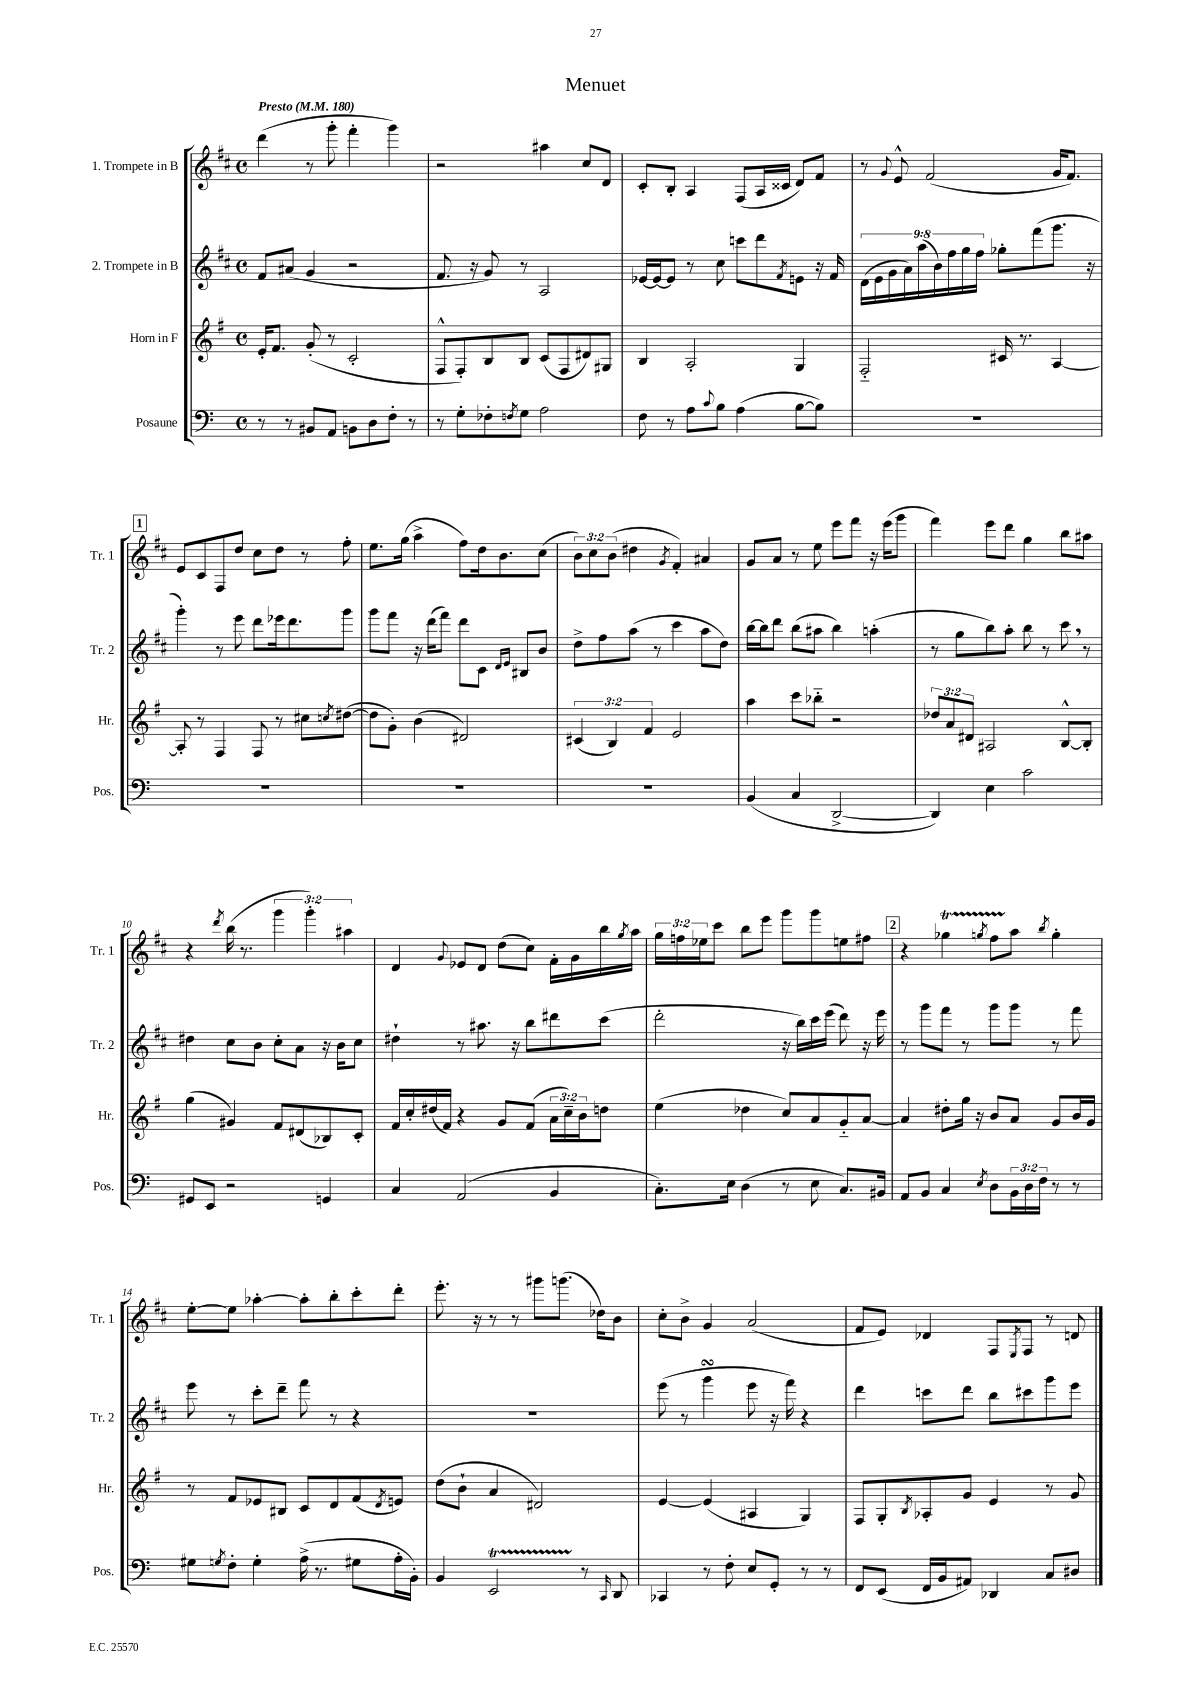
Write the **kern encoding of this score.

**kern	**kern	**kern	**kern
*staff4	*staff3	*staff2	*staff1
*clefF4	*clefG2	*clefG2	*clefG2
*k[]	*k[f#]	*k[f#c#]	*k[f#c#]
*M4/4	*M4/4	*M4/4	*M4/4
*met(c)	*met(c)	*met(c)	*met(c)
*MM180	*MM180	*MM180	*MM180
8r	16e'/LK	8f#/L	(4ddd\
.	8.f#/J	.	.
8r	.	(8a#/J	.
8BB#/L	(8g'/	4g/	8r
8AA/J	8r	.	8ggg'\
8BB\L	2c'/	2r	4fff#'\
8D\	.	.	.
8F'\J	.	.	4ggg\)
8r	.	.	.
=	=	=	=
8r	8F#^^/L	8.f#/	2r
8G'\L	8F#'/)	.	.
.	.	16r	.
8F-'\	8B/	8g/)	.
8qF/	.	.	.
8G\J	8B/J	8r	.
2A\	(8c/L	2A/	4aa#\
.	8F#/	.	.
.	8d#/)	.	8cc#/L
.	8G#/J	.	8d/J
=	=	=	=
8F\	4B/	[16e-/LL	8c#'/L
.	.	16e-/_J	.
8r	.	8e-/]J	8B'/J
8A\L	2A'/	8r	4A/
8qqc/	.	.	.
8B\J	.	8cc#\	.
(4A\	.	8ccc\L	(8F#/L
.	.	8ddd\	16A/L
.	.	.	16c##/JJ
.	.	8qf#/	.
[8B\L	4G/	8e\J	8d/L)
8B\]J)	.	16r	8f#/J
.	.	16f#/	.
=	=	=	=
1r	2F#'~/	(18d\LL	8r
.	.	18e\	.
.	.	18g\	.
.	.	.	8qqg/
.	.	.	8e^^/
.	.	18a\)	.
.	.	(18aa\	.
.	.	.	(2f#/
.	.	18b\)	.
.	.	18ff#\	.
.	.	18gg\	.
.	.	18ff#\JJ	.
.	16c#/	8gg-'\L	.
.	8.r	.	.
.	.	(8fff#\	.
.	[4A/	8.ggg\J	16g/LK
.	.	.	8.f#/J)
.	.	16r	.
=	=	=	=
1r	8A'/]	4ggg'\)	8e/L
.	8r	.	8c#/
.	4F#/	8r	8F#/
.	.	8eee\	8dd/J
.	8F#/	8ddd\L	8cc#\L
.	8r	16eee-\k	8dd\J
.	.	8.ddd\	.
.	8cc#\L	.	8r
.	8qcc/	.	.
.	([8dd#\J	8ggg\J	8ff#'\
=	=	=	=
1r	8dd#\]L	8ggg\L	8.ee\L
.	8g'\J)	8fff#\J	.
.	.	.	(16gg\Jk
.	(4b\	16r	4aa^\
.	.	(16ddd\LK	.
.	.	8fff#\J)	.
.	2d#/)	8ddd\L	8ff#\L)
.	.	8c#\J	16dd\k
.	.	.	8.b\
.	.	16qqd/LL	.
.	.	16qqe/JJ	.
.	.	8B#/L	.
.	.	8b/J	(8cc#\J
=	=	=	=
1r	(6c#/	8dd^\L	12b\L)
.	.	.	12cc#\
.	.	8ff#\	.
.	6B/)	.	(12b\J
.	.	(8aa\J	4dd#\
.	6f#/	.	.
.	.	8r	.
.	.	.	8qg/
.	2e/	4ccc#\	4f#'/)
.	.	8aa\L	4a#/
.	.	8dd\J)	.
=	=	=	=
(4BB/	4aa\	[16bb\LL	8g/L
.	.	16bb\]J	.
.	.	8ddd\J	8a/J
4C/	8ccc\L	(8bb\L	8r
.	8bb-'~\J	8aa#\J	8ee\
[2DD^/	2r	4bb\)	8eee\L
.	.	.	8fff#\J
.	.	(4aa'\	16r
.	.	.	(16eee\LK
.	.	.	8ggg\J
=	=	=	=
4DD/])	12dd-/L	8r	4fff#\)
.	12a/	.	.
.	.	8gg\L	.
.	12d#/J	.	.
4E\	2A#/	8bb\)	8eee\L
.	.	8aa'\J	8ddd\J
2c\	.	8bb\	4gg\
.	.	8r	.
.	[8B^^/L	8ccc#\	8bb\L
.	8B'/]J	8r	8aa#\J
=	=	=	=
8GG#/L	(4gg\	4dd#\	4r
8EE/J	.	.	.
.	.	.	8qddd/
2r	4g#/)	8cc#\L	(16bb\
.	.	.	8.r
.	.	8b\J	.
.	8f#/L	8cc#'\L	6ggg\
.	(8d#/	8a\J	.
.	.	.	6ggg'\)
4GG/	8B-/)	16r	.
.	.	16b\LK	.
.	.	.	6aa#\
.	8c'/J	8cc#\J	.
=	=	=	=
4C/	16f#/LL	4dd#`\	4d/
.	16cc'/	.	.
.	(16dd#/	.	.
.	16f#/JJ)	.	.
.	.	.	8qqg/
(2AA/	4r	8r	8e-/L
.	.	8.aa#\	8d/J
.	8g/L	.	(8dd\L
.	.	16r	.
.	(8f#/J	8bb\L	8cc#\J)
4BB/	24a\LL	8ddd#\	16f#'\LL
.	24cc~\)	.	.
.	.	.	16g\
.	24b\J	.	.
.	8dd\J	(8ccc#\J	16bb\
.	.	.	8qgg/
.	.	.	16aa\JJ
=	=	=	=
8.C'\L)	(4ee\	2ddd'\	24gg\LL
.	.	.	24ff\
.	.	.	24ee-\J
.	.	.	8ccc#\J
16E\Jk	.	.	.
(4D\	4dd-\	.	8bb\L
.	.	.	8eee\J
8r	8cc/L)	16r	8ggg\L
.	.	16bb\LL)	.
8E\	8a/	16ccc#\	8ggg\
.	.	(16eee\JJ	.
8.C/L)	8g'~/	8ddd\)	8ee\
.	[8a/J	16r	8ff#\J
16BB#/Jk	.	16eee\	.
=	=	=	=
8AA/L	4a/]	8r	4r
8BB/J	.	8ggg\L	.
4C/	8dd#'\L	8fff#\J	4gg-\
.	16gg\Jk	8r	.
.	16r	.	.
8qE/	.	.	8qgg/
8D\L	8b/L	8ggg\L	8ff#\L
24BB\L	8a/J	8ggg\J	8aa\J
24D\	.	.	.
24F\JJ	.	.	.
.	.	.	8qbb/
8r	8g/L	8r	4gg'\
8r	16b/L	8fff#\	.
.	16g/JJ	.	.
=	=	=	=
8G#\L	8r	8eee\	[8ee'\L
8qG/	.	.	.
8F'\J	8f#/L	8r	8ee\]J
4G'\	8e-/	8ccc#'\L	[4aa-'\
.	8B#/J	8ddd~\J	.
(16A^\	8c/L	8fff#\	8aa-'\]L
8.r	.	.	.
.	8d/	8r	8bb'\
8G#\L	(8f#/	4r	8ccc#'\
.	8qd/	.	.
16A'\L	8e/J)	.	8ddd'\J
16BB'\JJ)	.	.	.
=	=	=	=
4BB/	(8dd\L	1r	8.eee'\
.	8b`\J	.	.
.	.	.	16r
2EE/	4a/	.	8r
.	.	.	8r
.	2d#/)	.	8ggg#\L
.	.	.	(8.ggg\J
8r	.	.	.
.	.	.	16dd-\LK)
16qqCC/	.	.	.
8DD/	.	.	8b\J
=	=	=	=
4CC-/	[4e/	(8eee\	8cc#'\L
.	.	8r	8b^\J
8r	(4e/]	4ggg\	4g/
8F'\	.	.	.
8E/L	4A#/	8eee\	(2a/
8GG'/J	.	16r	.
.	.	16fff#\)	.
8r	4G/)	4r	.
8r	.	.	.
=	=	=	=
8FF/L	8F#/L	4ddd\	8f#/L
(8EE/J	8G'/	.	8e/J)
.	8qB/	.	.
16FF/LL	8A-'/	8ccc\L	4d-/
16BB/J	.	.	.
8AA#/J)	8g/J	8ddd\J	.
4DD-/	4e/	8bb\L	8F#/L
.	.	.	8qE/
.	.	8ccc#\	8F#/J
8C/L	8r	8ggg\	8r
8D#/J	8g/	8eee\J	8d/
==	==	==	==
*-	*-	*-	*-
